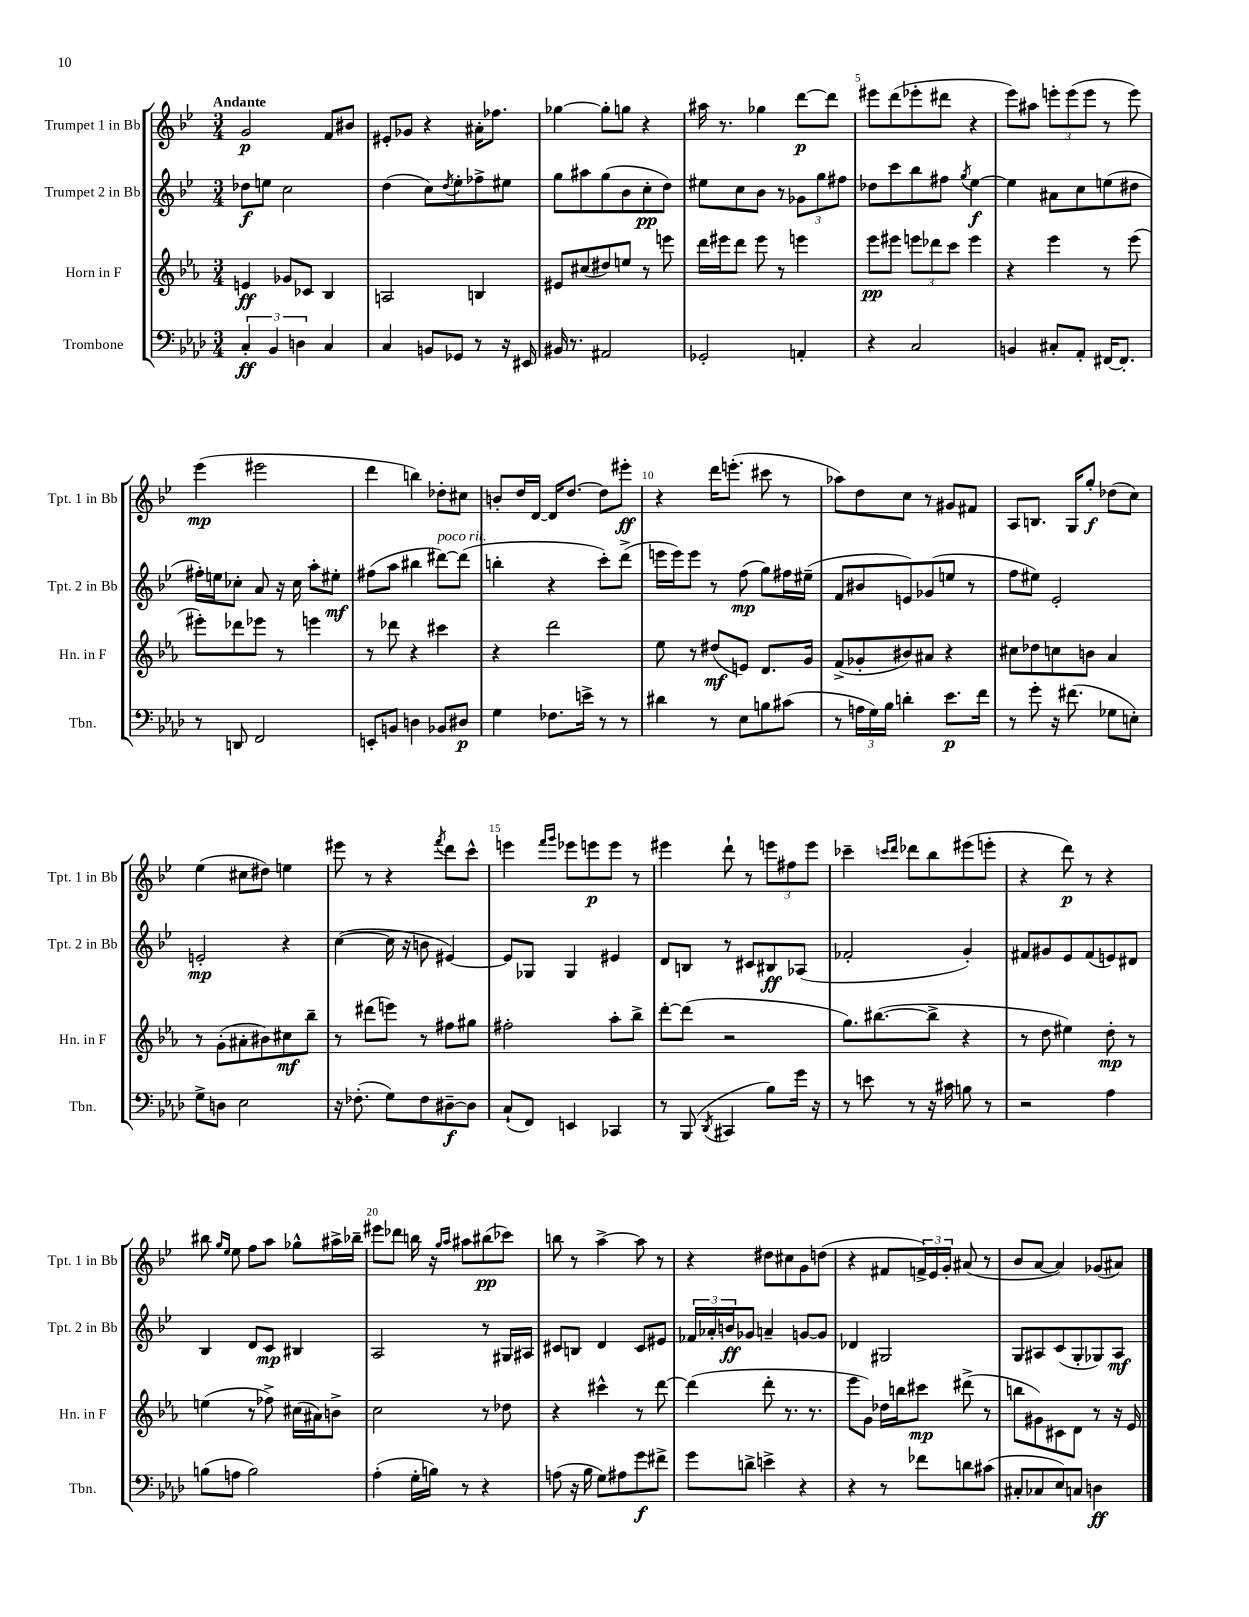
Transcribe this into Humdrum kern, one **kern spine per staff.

**kern	**kern	**kern	**kern
*staff4	*staff3	*staff2	*staff1
*clefF4	*clefG2	*clefG2	*clefG2
*k[b-e-a-d-]	*k[b-e-a-]	*k[b-e-]	*k[b-e-]
*M3/4	*M3/4	*M3/4	*M3/4
6C'	4e	8dd-	2g
.	.	8ee	.
6BB-	.	.	.
.	8g-	2cc	.
6D	.	.	.
.	8c-	.	.
4C	4B-	.	8f
.	.	.	8b#
=	=	=	=
4C	2A	(4dd	8e#'
.	.	.	8g-
8BB	.	8cc)	4r
.	.	8qdd	.
8GG-	.	8ee-'	.
8r	4B	8ff-^	16a#'
.	.	.	8.ff-
16r	.	8ee#	.
16EE#	.	.	.
=	=	=	=
16BB#	8e#	8gg	[4gg-
8.r	.	.	.
.	(8cc#	8aa#	.
2AA#	8dd#)	(8gg	8gg-']
.	8ee	8b-	8gg
.	8r	8cc'	4r
.	8eee	8dd)	.
=	=	=	=
2GG-'	16ddd	8ee#	16aa#
.	16eee#	.	8.r
.	8ddd	8cc	.
.	8eee#	8b-	4gg-
.	8r	8r	.
4AA'	4eee	12g-	[8ddd
.	.	12gg	.
.	.	.	8ddd]
.	.	12ff#	.
=	=	=	=
4r	8eee-	8dd-	8eee#
.	8eee#	8ccc	(8ddd
2C	12eee	8bb-	8eee-'
.	12ddd-	.	.
.	.	8ff#	8ddd#
.	12ccc	.	.
.	.	8qgg	.
.	4eee	[4ee-	4r
=	=	=	=
4BB	4r	4ee-]	8eee-)
.	.	.	8aa#
8C#'	4eee-	8a#	12eee'
.	.	.	(12eee
8AA-'	.	8cc	.
.	.	.	12eee
[16FF#	8r	(8ee	8r
8.FF#']	.	.	.
.	(8eee-	8dd#	8eee)
=	=	=	=
8r	8eee#')	16ff#')	(4eee-
.	.	16ee	.
8DD	8ddd-	8cc-'	.
2FF	8eee-	8a	2eee#
.	8r	16r	.
.	.	16cc-	.
.	4eee	8aa'	.
.	.	8ee#'	.
=	=	=	=
8EE'	8r	(8ff#	4ddd
8BB	8ddd-	8aa	.
4D	4r	4bb#	4bb)
8BB-	4ccc#	[8ddd#)	8dd-'
8D#	.	(8ddd#]	8cc#
=	=	=	=
4G	4r	4bb'	8b'
.	.	.	16dd
.	.	.	[16d
8.F-	2ddd	4r	16d]
.	.	.	[8.dd
16e^	.	.	.
8r	.	8ccc')	8dd]
8r	.	(8ddd^	8eee#'
=	=	=	=
4d#	8ee-	16eee	4r
.	.	16eee)	.
.	8r	8eee	.
8r	(8dd#	8r	16ddd
.	.	.	(8.eee'
8E-	8e)	(8ff	.
8B	8.d	8gg)	8ccc#
(8c#	.	16ff#	8r
.	16g	(16ee#~	.
=	=	=	=
8r	(8f^	8f	8aa-)
24A	8g-'	8b#	8dd
24G)	.	.	.
24B-	.	.	.
4d'	8b#)	8e)	8cc
.	8a#	(8g-	8r
8.e-	4r	8ee	8g#
.	.	8r	8f#
16f	.	.	.
=	=	=	=
8r	8cc#	8ff	8A
8g'	8dd-	8ee#)	8.B
16r	8cc	2e-'	.
(8.f#	.	.	16G
.	8b	.	8gg'
8G-	4a-	.	(8dd-
8E')	.	.	8cc)
=	=	=	=
8G^	8r	2e'	(4ee-
8D	(8g'	.	.
2E-	8a#'	.	8cc#
.	8b#)	.	8dd#)
.	8cc#	4r	4ee
.	8bb-~	.	.
=	=	=	=
16r	8r	([4cc	8eee#
(8.F-'	.	.	.
.	(8ddd#	.	8r
8G)	8eee)	16cc]	4r
.	.	16r	.
8F-	8r	8b	.
.	.	.	8qfff
[8D#~	8ff#	[4e#)	8ddd
8D#]	8gg#	.	8ccc^^
=	=	=	=
(8C`	2ff#'	8e#]	4eee
8FF)	.	8G-	.
.	.	.	16qqfff
.	.	.	16qqggg
4EE	.	4G-	8eee-
.	.	.	8eee
4CC-	8aa-'	4e#	8eee
.	8bb-^	.	8r
=	=	=	=
8r	[8ddd'	8d	4eee#
(8BBB-	(8ddd]	8B	.
8qDD-	.	.	.
4CC#	2r	8r	8ddd`
.	.	8c#	8r
8B-)	.	8B#	12eee
.	.	.	12ff#
16g	.	(8A-	.
.	.	.	12eee
16r	.	.	.
=	=	=	=
8r	8.gg)	2f-'	4ccc-~
8e	.	.	.
.	([8.bb#	.	.
.	.	.	16qqccc
.	.	.	16qqddd
8r	.	.	8ddd-
16r	8bb#^]	.	8bb-
16c#	.	.	.
8B	4r	4g')	(8eee#
8r	.	.	8eee'
=	=	=	=
2r	8r	8f#	4r
.	8dd	8g#	.
.	4ee#)	8e-	8ddd)
.	.	(8f#	8r
4A-	8dd'	8e)	4r
.	8r	8d#	.
=	=	=	=
(8B	(4ee	4B-	8bb#
.	.	.	16qqgg
.	.	.	16qqee-
8A	.	.	8ee-
2B)	8r	8d	8ff
.	8ff-^)	8c	8aa
.	(16cc#	4B#	8gg-^^
.	16a#)	.	.
.	8b^	.	16aa#^
.	.	.	16bb-~
=	=	=	=
(4A-'	2cc	2A	8eee#
.	.	.	8ddd-
16G'	.	.	16bb
16B)	.	.	16r
.	.	.	16qqgg
.	.	.	16qqaa
8r	.	.	8aa#
4r	8r	8r	(8bb#
.	8dd-	16G#	8ccc-)
.	.	16A#	.
=	=	=	=
(8A	4r	8c#	8bb
16r	.	8B	8r
16B-	.	.	.
8G)	4ccc#^^	4d	[4aa^
8A#	.	.	.
8g	8r	8c#	8aa]
8f#^	[8ddd	8e#	8r
=	=	=	=
8g	(4ddd]	24f-	4r
.	.	24a-'	.
.	.	24b	.
8d^	.	8g-	.
4e^	8ddd'	4a~	8dd#
.	8.r	.	8cc#
4r	.	[8g	8g
.	8.r	.	.
.	.	8g]	(8dd
=	=	=	=
4r	8eee-	4d-	4r
.	8g)	.	.
8r	16dd-	2G#	8f#
.	16bb	.	.
8f-	8ccc#	.	24f^)
.	.	.	24e-
.	.	.	24g'
8d	(8ddd#^	.	(8a#
(8c#	8r	.	8r
=	=	=	=
8C#'	8bb	8G	8b-
8C-	8g#)	8A#	[8a
8E-)	8c#	(8c	4a])
8C	8d	8G'	.
4D	8r	8G-)	(8g-
.	16r	8A#	8a#)
.	16e-	.	.
==	==	==	==
*-	*-	*-	*-
